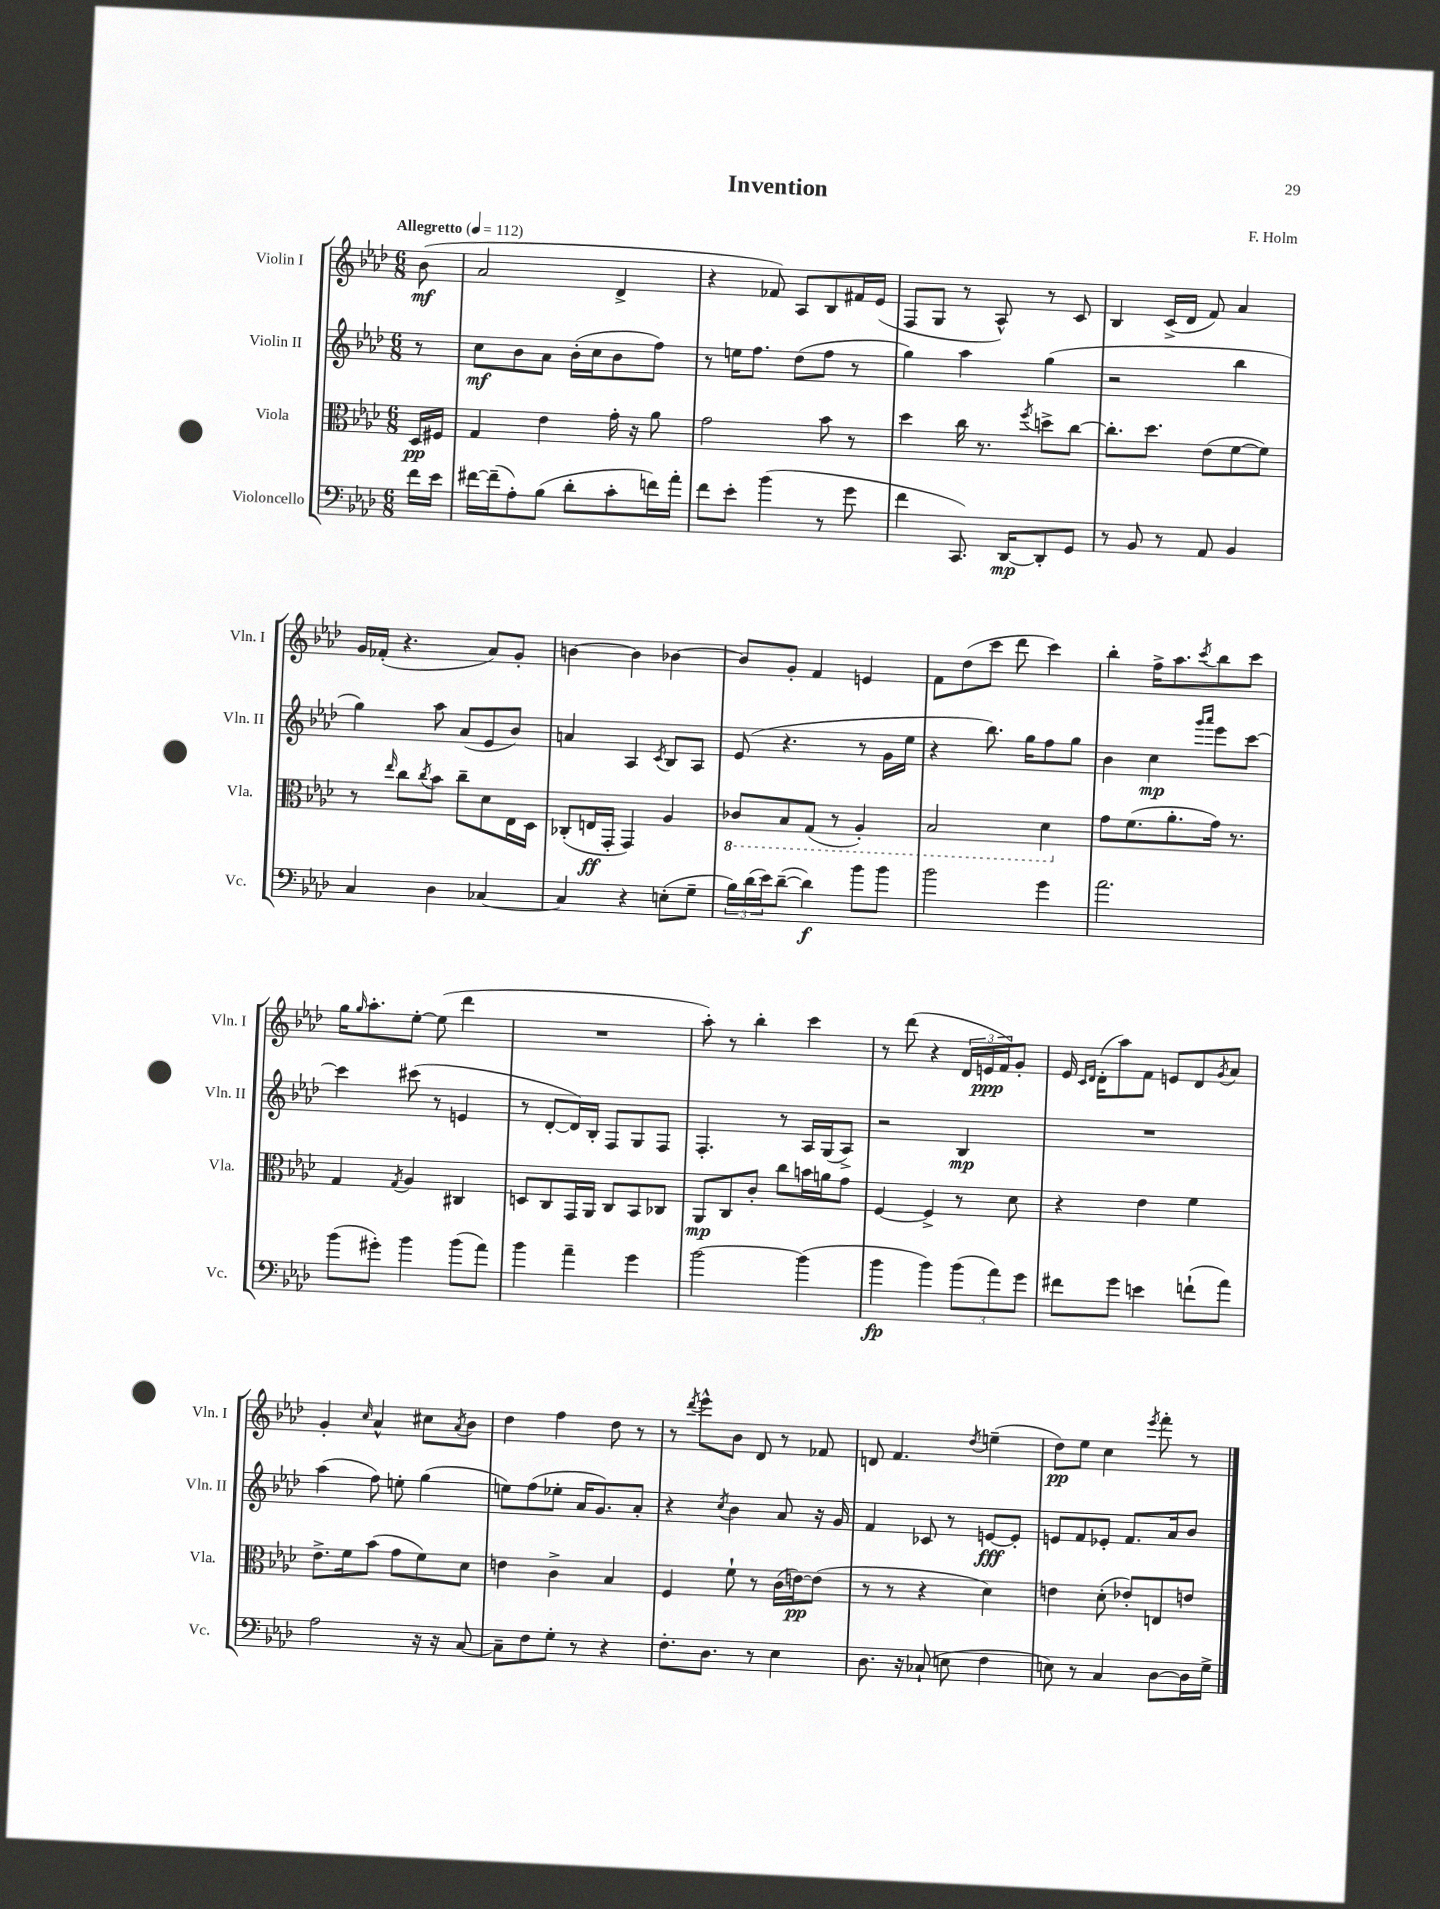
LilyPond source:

\header { title = "Invention" composer = "F. Holm" }
<<
\new StaffGroup <<
\new Staff = "s0" \with { instrumentName = "Violin I" shortInstrumentName = "Vln. I" } {
    \clef treble \key aes \major \numericTimeSignature \time 6/8 \partial 8 \tempo "Allegretto" 4 = 112
    bes'8\mf( |
    aes'2 des'4-> |
    r4 fes'8) aes8 bes8 fis'16 ees'16( |
    f8 g8 r8 aes8-^) r8 c'8 |
    bes4 c'16->( des'16 f'8) aes'4 |
    g'16 fes'16-.( r4. aes'8) g'8-. |
    b'4~ b'4 bes'4~ |
    bes'8 g'8-. f'4 e'4 |
    f'8 des''8( c'''8 des'''8 c'''4) |
    bes''4-. f''16-> aes''8. \acciaccatura { c'''8 } bes''8 c'''8 |
    g''16 \grace { g''16 } aes''8.-. ees''8~-. ees''8( des'''4 |
    R2. |
    aes''8-.) r8 bes''4-. c'''4 |
    r8 des'''8( r4 \tuplet 3/2 { des'16 e'16\ppp f'16) } g'8-. |
    ees'16 \grace { c'16 des'16 } des'16-.( aes''8) f'8 e'8 des'8 \acciaccatura { g'8 } aes'8 |
    g'4-. \grace { c''16 } aes'4-^ cis''8 \acciaccatura { aes'8 } bes'8 |
    des''4 f''4 des''8 r8 |
    r8 \acciaccatura { des'''8 } ees'''8-^ bes'8 des'8 r8 fes'8 |
    d'8 f'4. \acciaccatura { des''8 } e''4--( |
    des''8\pp) ees''8 c''4 \acciaccatura { ees'''8 } f'''8-. r8 \bar "|." |
}
\new Staff = "s1" \with { instrumentName = "Violin II" shortInstrumentName = "Vln. II" } {
    \clef treble \key aes \major \numericTimeSignature \time 6/8 \partial 8
    r8 |
    c''8\mf bes'8 aes'8 bes'16-.( c''16 bes'8 f''8) |
    r8 e''16 f''8. des''8( f''8 r8 |
    g''4) aes''4 g''4( |
    r2 bes''4 |
    g''4) aes''8 aes'8( ees'8 bes'8) |
    a'4 aes4 \acciaccatura { c'8 } bes8 aes8 |
    ees'8( r4. r8 g'16 ees''16 |
    r4 bes''8.) g''16 f''8 g''8 |
    bes'4 c''4\mp \grace { g'''16 aes'''16 } ees'''8 c'''8~ |
    c'''4 cis'''8( r8 e'4 |
    r8 des'8~-. des'16) bes16-. f8 g8 f8 |
    f4.-. r8 aes16 g16( aes8->) |
    r2 bes4\mp |
    R2. |
    aes''4( f''8) e''8-. g''4( |
    e''8) f''8( ees''8-. aes'16 g'8.) aes'8-. |
    r4 \acciaccatura { c''8 } bes'4 aes'8 r16 g'16 |
    f'4 ces'8 r8 e'8~\fff e'8-. |
    e'8 f'8 ees'8-. f'8. aes'16 bes'8 \bar "|." |
}
\new Staff = "s2" \with { instrumentName = "Viola" shortInstrumentName = "Vla." } {
    \clef alto \key aes \major \numericTimeSignature \time 6/8 \partial 8
    des16\pp fis16 |
    g4 ees'4 g'16-. r16 aes'8 |
    g'2 bes'8 r8 |
    des''4 c''16 r8. \acciaccatura { f''8 } d''8-> c''8~ |
    c''8.-. des''8. ees'8( f'8~ f'8) |
    r8 \grace { ees''16 } c''8 \acciaccatura { c''8 } bes'8 c''8-- des'8 ees16 des16 |
    ces8-.( e16\ff g,16-. g,4) aes4 |
    \ottava #-1 ces8 bes,8 g,8( r8 aes,4-.) |
    bes,2 des4 \ottava #0 |
    g'8 f'8.( aes'8.-. g'16) r8. |
    g4 \acciaccatura { g8 } aes4 cis4 |
    d8 c8 g,16 aes,16 c8 bes,8 ces8 |
    aes,8\mp c8 c'8-. c''8 b'16 a'16 g'8 |
    f4~ f4-> r8 des'8 |
    r4 ees'4 f'4 |
    ees'8.-> f'16 bes'8( g'8 f'8) des'8 |
    e'4 c'4-> bes4 |
    f4 f'8-! r8 c'16( e'16~\pp) e'8( |
    r8 r8 r4 des'4) |
    e'4 des'8-.( ees'8-.) e8 e'8 \bar "|." |
}
\new Staff = "s3" \with { instrumentName = "Violoncello" shortInstrumentName = "Vc." } {
    \clef bass \key aes \major \numericTimeSignature \time 6/8 \partial 8
    f'16 ees'16 |
    fis'16~ fis'16--( aes8-.) bes8( des'8-. c'8-. f'16) aes'16-. |
    f'8 ees'8-. bes'4( r8 g'8 |
    f'4 c,8.) des,16~\mp des,8-. g,8 |
    r8 bes,8 r8 aes,8 bes,4 |
    c4 des4 ces4~ |
    ces4 r4 e8-.( g8-- |
    \tuplet 3/2 { bes16) des'16( ees'16) } des'8~--( des'4\f) bes'8 bes'8 |
    bes'2 g'4 |
    aes'2. |
    bes'8( gis'8-.) bes'4 bes'8( aes'8) |
    bes'4 aes'4-- g'4 |
    bes'2~ bes'4( |
    bes'4\fp bes'4) \tuplet 3/2 { bes'8( aes'8) g'8 } |
    fis'8 g'8 e'4 f'8-!( aes'8) |
    aes2 r16 r16 c8~ |
    c8-- f8 g8-. r8 r4 |
    f8.-. des8. r8 ees4 |
    des8. r16 ces8-!( e8 f4 |
    e8) r8 c4 des8~ des16 g16-> \bar "|." |
}
>>
>>
\layout { \context { \Score \remove "Bar_number_engraver" } }
